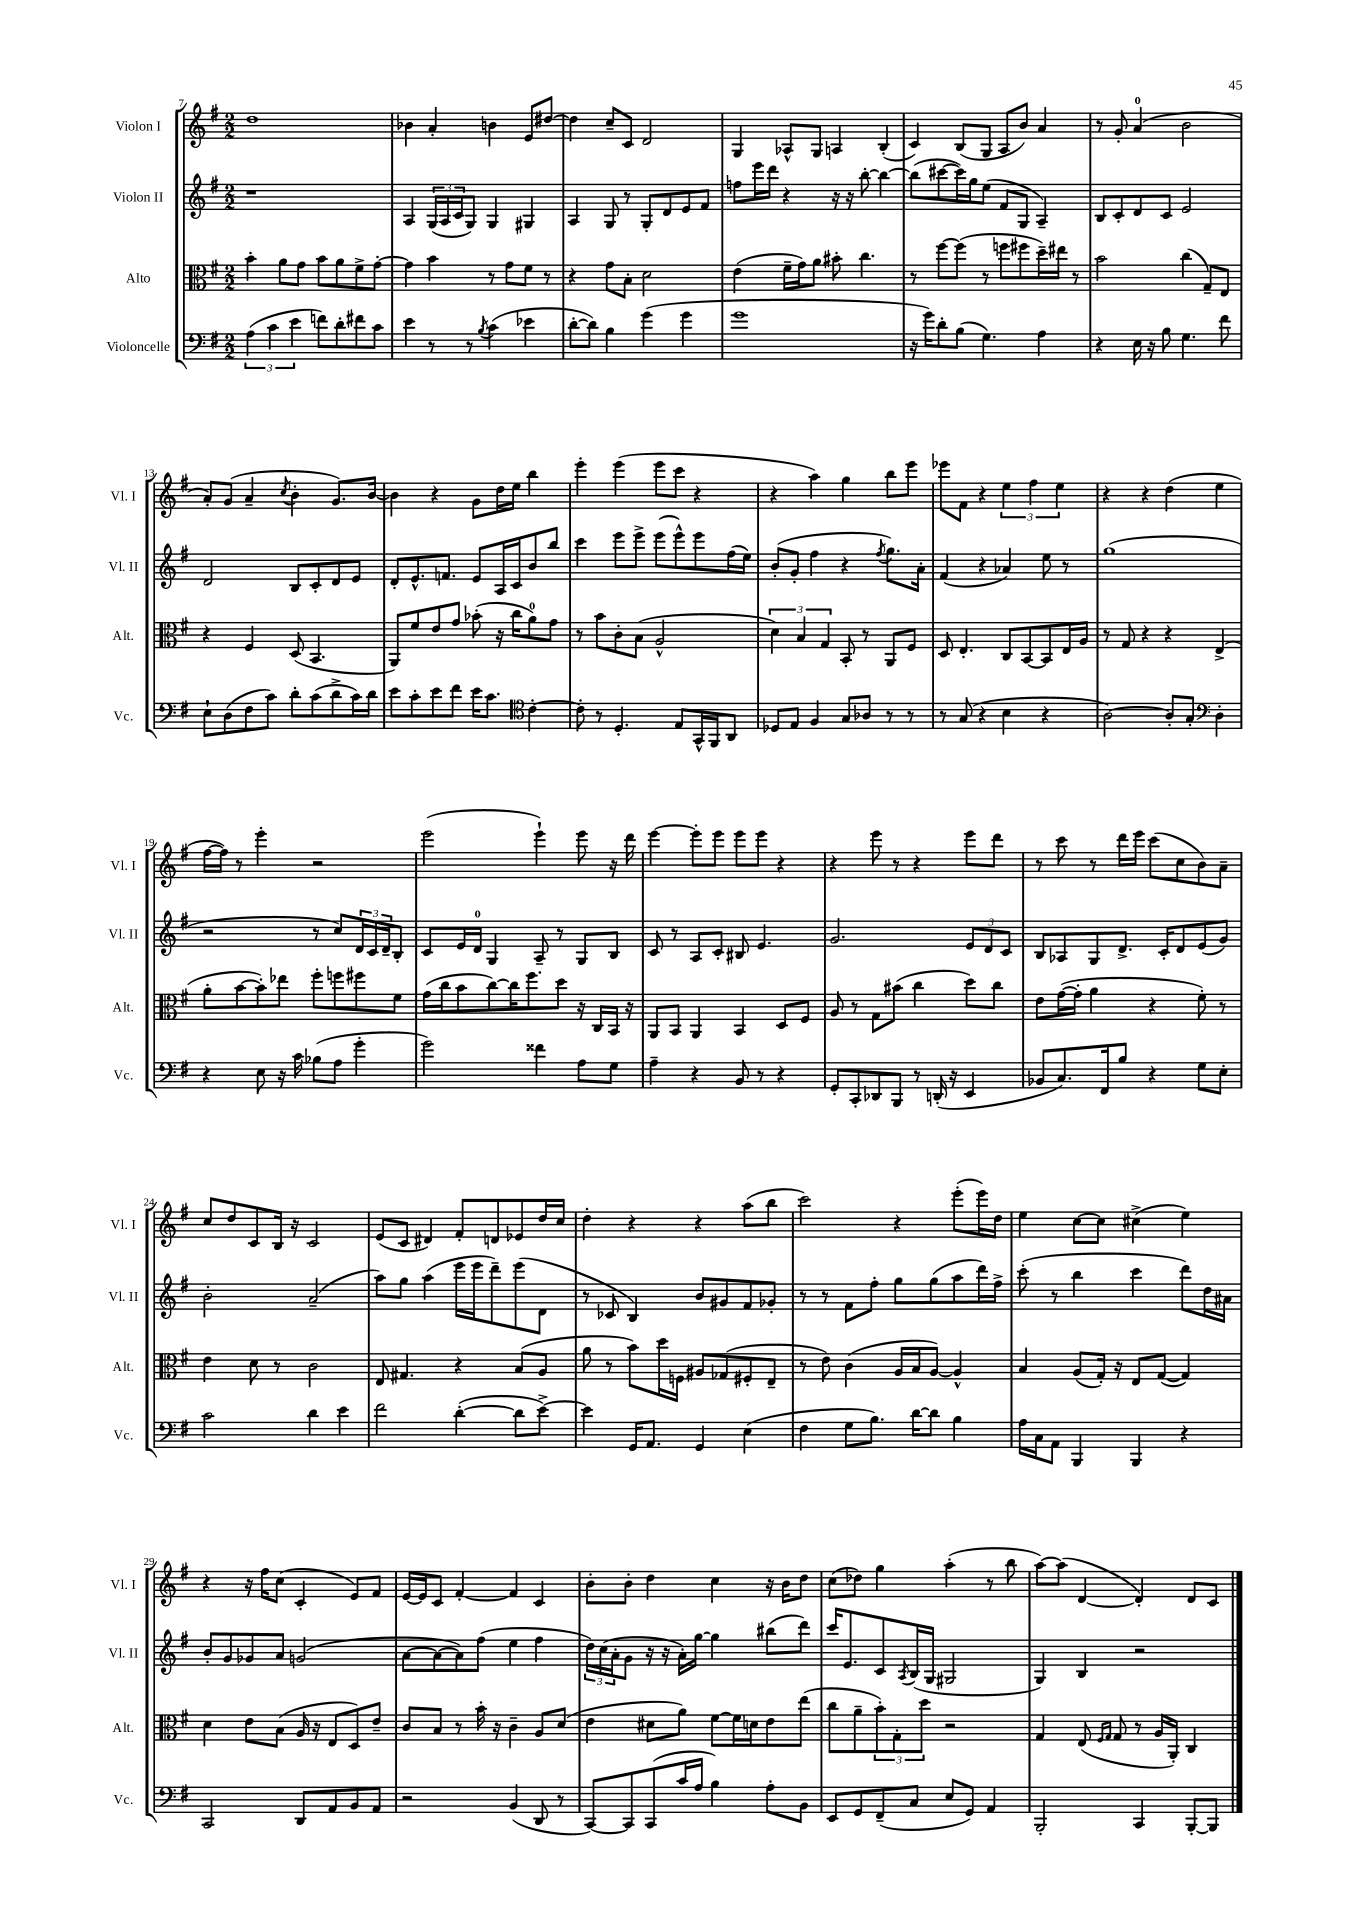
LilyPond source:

<<
\new StaffGroup <<
\new Staff = "s0" \with { instrumentName = "Violon I" shortInstrumentName = "Vl. I" } {
    \clef treble \key g \major \numericTimeSignature \time 2/2
    d''1 |
    bes'4 a'4-. b'4 e'8 dis''8~ |
    dis''4 c''8-- c'8 d'2 |
    g4 aes8-^ g8 a4 b4-.( |
    c'4) b8( g8 a8 b'8) a'4 |
    r8 g'8-. a'4-0( b'2 |
    a'8-.) g'8( a'4-- \acciaccatura { c''8 } b'4-. g'8.) b'16~ |
    b'4 r4 g'8 d''16 e''16 b''4 |
    e'''4-. e'''4( e'''8 c'''8 r4 |
    r4 a''4) g''4 b''8 e'''8 |
    ees'''8 fis'8 r4 \tuplet 3/2 { e''4 fis''4 e''4 } |
    r4 r4 d''4( e''4 |
    fis''16~ fis''16) r8 e'''4-. r2 |
    e'''2( e'''4-!) e'''8 r16 d'''16 |
    e'''4~ e'''8-. e'''8 e'''8 e'''8 r4 |
    r4 e'''8 r8 r4 e'''8 d'''8 |
    r8 c'''8 r8 d'''16 e'''16 c'''8( c''8 b'8) a'8-- |
    c''8 d''8 c'8 b16 r16 c'2 |
    e'8( c'8 dis'4) fis'8-. d'8 ees'8 d''16 c''16 |
    d''4-. r4 r4 a''8( b''8 |
    c'''2) r4 e'''8-.( e'''16) d''16 |
    e''4 c''8~ c''8 cis''4->( e''4) |
    r4 r16 fis''16 c''8( c'4-. e'8) fis'8 |
    e'16~ e'16 c'8 fis'4~-. fis'4 c'4 |
    b'8-. b'8-. d''4 c''4 r16 b'16 d''8 |
    c''8( des''8) g''4 a''4-.( r8 b''8 |
    a''8~) a''8( d'4~ d'4-.) d'8 c'8 \bar "|." |
}
\new Staff = "s1" \with { instrumentName = "Violon II" shortInstrumentName = "Vl. II" } {
    \clef treble \key g \major \numericTimeSignature \time 2/2
    r1 |
    a4 \tuplet 3/2 { g16( a16 c'16 } g8) g4 gis4 |
    a4 g8 r8 g8-. d'8 e'8 fis'8 |
    f''8 e'''16 d'''16 r4 r16 r16 b''8~-. b''4~ |
    b''8( cis'''8~ cis'''16) g''16 e''8( fis'8 g8 a4--) |
    b8 c'8-. d'8 c'8 e'2 |
    d'2 b8 c'8-. d'8 e'8 |
    d'8-. e'8.-^ f'8. e'8 a16 c'16 b'8 b''8 |
    c'''4 e'''8 e'''8-> e'''8( e'''8-^) e'''8 fis''16( e''16) |
    b'8-.( g'8-. fis''4 r4 \acciaccatura { fis''8 } g''8.) a'16-. |
    fis'4( r4 aes'4) e''8 r8 |
    g''1( |
    r2 r8 c''8) \tuplet 3/2 { d'16 c'16 d'16-- } b8-. |
    c'8 e'16 d'16-0 g4 a8-- r8 g8 b8 |
    c'8 r8 a8 c'8-. bis8 e'4. |
    g'2. \tuplet 3/2 { e'8 d'8 c'8 } |
    b8 aes8 g8 d'8.-> c'16-. d'8 e'8( g'8) |
    b'2-. a'2--( |
    a''8) g''8 a''4( e'''16 e'''16 d'''8--) e'''8( d'8 |
    r8 ces'8 b4) b'8 gis'8 fis'8 ges'8-. |
    r8 r8 fis'8 fis''8-. g''8 g''8( a''8 d'''16) fis''16-> |
    c'''8-.( r8 b''4 c'''4 d'''8) d''16 ais'16 |
    b'8-. g'8 ges'8 a'8 g'2( |
    a'8~ a'8~ a'8) fis''8( e''4 fis''4 |
    \tuplet 3/2 { d''16) c''16( a'16-. } g'8 r16 r16 a'16-.) g''16~ g''4 bis''8( d'''8) |
    c'''16 e'8. c'8 \acciaccatura { a8 } b16( g16 gis2 |
    g4) b4 r2 \bar "|." |
}
\new Staff = "s2" \with { instrumentName = "Alto" shortInstrumentName = "Alt." } {
    \clef alto \key g \major \numericTimeSignature \time 2/2
    b'4-. a'8 g'8 b'8 a'8 fis'8-> g'8~-. |
    g'4 b'4 r8 g'8 fis'8 r8 |
    r4 g'8 b8-. d'2 |
    e'4( fis'16-- g'16) a'8 bis'8-. c''4. |
    r8 fis''8~ fis''8( r8 f''8 fis''8 d''16--) eis''16 r8 |
    b'2 c''4( g8--) e8 |
    r4 fis4 d8( b,4. |
    a,8) fis'8 e'8 g'8 bes'8-.( r16 c''16 a'8-0) g'8 |
    r8 b'8 c'8-. b8( a2-^ |
    \tuplet 3/2 { d'4) b4 g4 } b,8-. r8 a,8 fis8 |
    d8 e4.-. c8 b,8~ b,8 e16 a16 |
    r8 g8 r4 r4 e4->( |
    a'8-. b'8~ b'8-.) ees''8 fis''8-. f''8 fis''8 fis'8 |
    g'16( c''16 b'8 c''8~) c''16 fis''8. d''8 r16 c16 b,16 r16 |
    a,8 b,8 a,4 b,4 d8 fis8 |
    a8 r8 g8 bis'8( c''4 d''8) c''8 |
    e'8 g'16~( g'16-. a'4 r4 fis'8-.) r8 |
    e'4 d'8 r8 c'2 |
    e8 gis4. r4 b8( a8 |
    a'8 r8 b'8) d''16 f16 ais8 ges8( fis8-. e8-- |
    r8 e'8) c'4( a16 b16 a8~) a4-^ |
    b4 a8( g16-.) r16 e8 g8~( g4) |
    d'4 e'8 b8( a16 r16 e8 d8) e'8-- |
    c'8 b8 r8 b'16-. r16 c'4-- a8 d'8( |
    e'4 dis'8 a'8) fis'8~ fis'16 d'16 e'8 e''8( |
    c''8 a'8-- \tuplet 3/2 { b'8-.) g8-. d''8 } r2 |
    g4 e8( \grace { fis16 g16 } g8 r8 a16 a,16-.) c4 \bar "|." |
}
\new Staff = "s3" \with { instrumentName = "Violoncelle" shortInstrumentName = "Vc." } {
    \clef bass \key g \major \numericTimeSignature \time 2/2
    \tuplet 3/2 { a4( c'4 e'4 } f'8) d'8-. fis'8 c'8 |
    e'4 r8 r8 \acciaccatura { b8 } c'4( ees'4 |
    d'8~-. d'8) b4 g'4( g'4 |
    g'1 |
    r16 g'16) d'8-. b8( g4.) a4 |
    r4 e16 r16 b8 g4. fis'8 |
    e8-! d8( fis8 c'8) d'8-. c'8( d'8-> c'16) d'16 |
    e'8 c'8-. e'8 fis'8 e'16 c'8. \clef tenor c'4~-. |
    c'8-. r8 d4.-. e8 g,16-^ fis,16 a,8 |
    des8 e8 fis4 g8 aes8 r8 r8 |
    r8 g8( r4 b4 r4 |
    a2~) a8-. g8-. \clef bass d4-. |
    r4 e8 r16 c'16 bes8( a8 g'4-. |
    g'2) fisis'4 a8 g8 |
    a4-- r4 b,8 r8 r4 |
    g,8-. c,8-. des,8 b,,8 r8 d,16-.( r16 e,4 |
    bes,8 c8.) fis,16 b8 r4 g8 e8-. |
    c'2 d'4 e'4 |
    fis'2 d'4~-.( d'8 e'8~->) |
    e'4 g,16 a,8. g,4 e4( |
    fis4 g8 b8.) d'16~ d'8 b4 |
    a16 c16 a,8 b,,4 b,,4 r4 |
    c,2 d,8 a,8 b,8 a,8 |
    r2 b,4( d,8 r8 |
    c,8~) c,8 c,8( c'16 a16 b4) a8-. b,8 |
    e,8 g,8 fis,8--( c8 e8 g,8) a,4 |
    b,,2-. c,4 b,,8~-. b,,8 \bar "|." |
}
>>
>>
\layout { \context { \Score currentBarNumber = #7 } }
